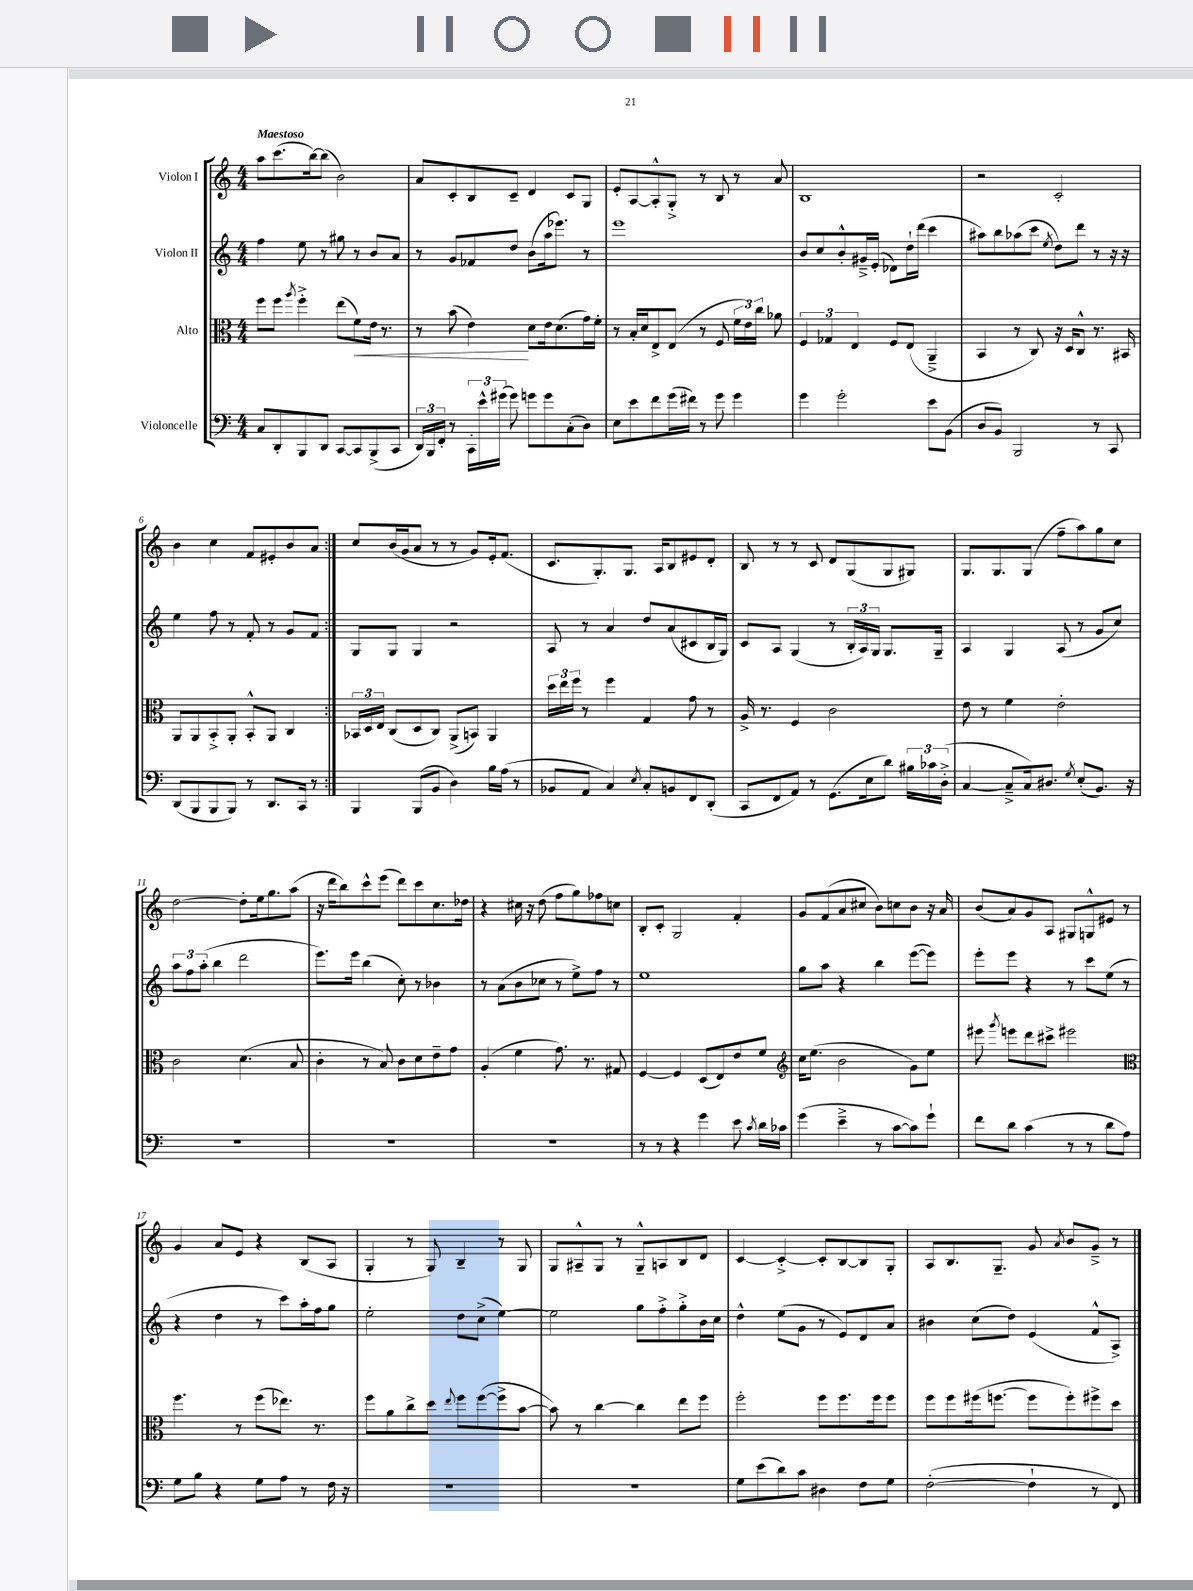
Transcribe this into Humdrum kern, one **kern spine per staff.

**kern	**kern	**dynam	**kern	**kern
*part4	*part3	*part3	*part2	*part1
*staff4	*staff3	*staff3	*staff2	*staff1
*I"Violoncelle	*I"Alto	*	*I"Violon II	*I"Violon I
*clefF4	*clefC3	*	*clefG2	*clefG2
*k[]	*k[]	*	*k[]	*k[]
*M4/4	*M4/4	*	*M4/4	*M4/4
=1	=1	=1	=1	=1
!	!	!	!	!LO:TX:a:B:t=Maestoso
8C/L	8ff\L	.	4ff\	8aa\L
8DD'/	8ff\J	.	.	(8.ccc\
.	8qaa/	.	.	.
8BBB/	4ff'^\	.	8ee\	.
.	.	.	.	[16bb\k)
8DD/J	.	.	8r	(8bb\J]
[8CC/L	(8ee\L	.	8gg#X\	2b\)
!	!	!LO:HP:b	!	!
8CC/]	8f\)	<	8r	.
(8BBB^/	16e\Jk	.	8b/L	.
.	8.r	.	.	.
8CC/J	.	.	8a/J	.
=2	=2	=2	=2	=2
24DD/LL)	8r	.	8r	8a/L
24BBB/	.	.	.	.
24FF'/JJ	.	.	.	.
8r	(8b\	.	8g/L	8c'/
24CC'\LL	4e\)	.	8f-X/	8B/
24e^^\	.	.	.	.
(24g#X\JJ	.	.	.	.
8g#\)	.	.	8dd/J	8c~/J
8gn\L	8d\L	[	(8b\L	4d/
8g\	16e\k	.	16aa\k	.
.	(8.d\	.	8.eee-X\J)	.
(8C'\	.	.	.	8c/L
8D\J)	16g\L)	.	8r	8G/J
.	16f'\JJ	.	.	.
=3	=3	=3	=3	=3
8E\L	8r	.	1eee	8e'/L
8e\	16B'/LL	.	.	[8A/
.	16d/J	.	.	.
8f\	8E^/	.	.	8A'^^/]
(16g\L	(8E/J	.	.	8G'^/J
16f#X\JJ)	.	.	.	.
8r	8r	.	.	8r
8g\	8F/	.	.	8B/
4g\	24f\LL	.	.	8r
.	24e\)	.	.	.
.	24cc\JJ	.	.	.
.	8a-X\	.	.	8a/
=4	=4	=4	=4	=4
4g\	6F/	.	8b/L	1B
.	.	.	8cc/	.
.	6G-X/	.	.	.
2g'\	.	.	8b'^^/	.
.	6E/	.	.	.
.	.	.	16g#X~^/L	.
.	.	.	(16e'/JJ	.
.	8F/L	.	8d-X\L)	.
.	(8E/J	.	16dd`\L	.
.	.	.	(16ddd\JJ	.
8e\L	4AA~^/	.	4ccc\	.
(8BB\J	.	.	.	.
=5	=5	=5	=5	=5
8D/L	4BB/	.	8aa#X\L)	2r
8BB/J)	.	.	8bb\	.
2BBB/	8r	.	(8aa-X\	.
.	8C/)	.	8ccc\J	.
.	.	.	8qee/	.
.	16r	.	8dd\L)	2c'/
.	16D/KL	.	.	.
.	8C^^/J	.	8ddd\J	.
8r	8.r	.	8r	.
8CC/	.	.	16r	.
.	16BB#X/	.	16r	.
!!LO:LB:g=z
=6	=6	=6	=6	=6
(8DD/L	8AA/L	.	4ee\	4b\
8BBB/	8AA/	.	.	.
8BBB/	8BB'^/	.	8ff\	4cc\
8BBB/J)	8AA'/J	.	8r	.
8r	8BB'^^/L	.	8f'/	8f/L
8.DD/L	8AA/J	.	8r	8e#X'/
.	4C/	.	8g/L	8b/
16CC/Jk	.	.	.	.
8r	.	.	8f/J	8a/J
=7:|!	=7:|!	=7:|!	=7:|!	=7:|!
4BBB/	24BB-X/LL	.	8G/L	8cc/L
.	24D/	.	.	.
.	24E/JJ	.	.	.
.	(8C/L	.	8G/J	(16b/L
.	.	.	.	16g/J
(8BBB/L	8D/	.	4G/	8a/J
8BB/J	8C/J)	.	.	8r
4D\)	(8AA^/L	.	2r	8r
.	8BBn/J)	.	.	8g/L)
16B\LL	4AA/	.	.	16e'/k
(16A\JJ	.	.	.	(8.f/J
8r	.	.	.	.
=8	=8	=8	=8	=8
8BB-X/L	24dd\LL	.	8A/	8.c/L
.	24ee\	.	.	.
.	24ff\JJ	.	.	.
8AA/J	8r	.	8r	.
.	.	.	.	8.G'/)
4C/)	4ff\	.	4a/	.
.	.	.	.	8.G/J
8qE/	.	.	.	.
8C'/L	4G/	.	8dd/L	.
.	.	.	.	16A/KL
8BBn/	.	.	(8a/	8B/
8FF/	8g\	.	8c#X/	8e#X/
(8DD'/J	8r	.	16B/L	8d'/J
.	.	.	16G/JJ)	.
=9	=9	=9	=9	=9
8CC/L	16A^/	.	8c/L	8B/
.	8.r	.	.	.
8FF/	.	.	8A/J	8r
8AA/J)	4F/	.	(4G/	8r
8r	.	.	.	8c/
(8.GG\L	2c\	.	8r	8d/L
.	.	.	24B'/LL	(8G/
.	.	.	24A/)	.
16E\k	.	.	.	.
.	.	.	24G/JJ	.
8d\J)	.	.	8.G/L	8G/
24B#X\LL	.	.	.	8G#X/J)
24c-X\	.	.	.	.
.	.	.	16G~/Jk	.
(24D'^\JJ	.	.	.	.
=10	=10	=10	=10	=10
[4C/	8e\	.	4A/	8.G/L
.	8r	.	.	.
.	.	.	.	8.G/
8C~^/L]	4f\	.	4G/	.
16C/k)	.	.	.	(8G/J
8.D#X/J	.	.	.	.
.	2e'\	.	(8A/	8ff~\L
8qG/	.	.	.	.
(8E'/L	.	.	8r	8aa\)
8.BB/J)	.	.	8g/L	8gg\
.	.	.	8cc/J)	8cc\J
16r	.	.	.	.
!!LO:LB:g=z
=11	=11	=11	=11	=11
1r	2c\	.	12aa\L	[2dd\
.	.	.	12ff\	.
.	.	.	(12aa'\J	.
.	.	.	4bb\	.
.	(4.d\	.	2ddd\	8dd'\L]
.	.	.	.	16ee\k
.	.	.	.	8.gg\
.	8B/	.	.	(8aa\J
=12	=12	=12	=12	=12
1r	4c'\	.	8.eee\L)	16r
.	.	.	.	16ddd\KL
.	.	.	.	8bb\)
.	.	.	16eee\Jk	.
.	8r	.	(4bb\	8ccc^^\
.	8B/)	.	.	(8eee\J
.	8c\L	.	8cc'\)	8ddd\L)
.	8d\	.	8r	8ccc\
.	8e~\	.	4b-X\	8.cc\
.	8g\J	.	.	.
.	.	.	.	16dd-X\Jk
=13	=13	=13	=13	=13
1r	(4A'/	.	8r	4r
.	.	.	(8a\L	.
.	4f\	.	8b\	16cc#X\
.	.	.	.	16r
.	.	.	8cc-X\J	(8dd\
.	8.g\)	.	8r	8ff\L
.	.	.	8ee^\L)	8gg\)
.	8.r	.	.	.
.	.	.	8ff\J	8ff-X\
.	8G#X/	.	8r	8ccn\J
=14	=14	=14	=14	=14
8r	[4F/	.	1ee	8B'/L
8r	.	.	.	8c'/J
4r	4F/]	.	.	2G/
4g\	(8D/L	.	.	.
.	8E/)	.	.	.
8e\	8e/	.	.	4f'/
8qc/	.	.	.	.
16d\LL	8f/J	.	.	.
16c-X\JJ	.	.	.	.
=15	=15	=15	=15	=15
*	*clefG2	*	*	*
(4g\	16cc\KL	.	8gg\L	8g/L
.	(8.ee\J	.	.	.
.	.	.	8aa\J	(8f/
4e~^\	2b\	.	4r	8a/
.	.	.	.	8cc#X/J
8r	.	.	4bb\	8b\L)
[8c\L	.	.	.	8ccn\
8c\])	8g\L)	.	([8eee\L	8b\J
8g`\J	8ee\J	.	8eee\J])	16r
.	.	.	.	16a/
=16	=16	=16	=16	=16
8f\L	8eee#X\	.	8eee'\L	(8b/L
.	8qggg/	.	.	.
8d\J	8eeen\L	.	8eee\J	8a/)
(4c\	8ddd\	.	4r	8g/
.	8ccc#X^\J	.	.	8A/J
8r	2eee#X\	.	8r	8G#X/L
8r	.	.	8ccc\L	8Gn^^/
8d\L	.	.	(8ee\J	8e#X/J
8A\J)	.	.	8r	8r
!!LO:LB:g=z
=17	=17	=17	=17	=17
*	*clefC3	*	*	*
8G\L	4.ff\	.	4r	4g/
8B\J	.	.	.	.
4r	.	.	4dd\	8a/L
.	8r	.	.	8e/J
8G\L	(8ff\L	.	8r	4r
8A\J	8.ee-X\J)	.	8ccc\L)	.
8r	.	.	16aa'\L	(8B/L
.	8.r	.	16ff\J	.
16F\	.	.	8gg\J	8A/J
16r	.	.	.	.
=18	=18	=18	=18	=18
1r	8ff\L	.	2ee'\	4G'/
.	8a\	.	.	.
.	8cc^\	.	.	8r
.	8dd\J	.	.	8G/)
.	8qqee/	.	.	.
.	8ff\L	.	8dd\L	4B~/
.	([8ff\	.	(8cc^\J	.
.	8ff^\]	.	[4ee\)	8r
.	[8b\J	.	.	8G/
=19	=19	=19	=19	=19
1r	8b\])	.	2ee\]	8G/L
.	8r	.	.	8A#X~^^/
.	[4cc\	.	.	8G/J
.	.	.	.	8r
.	4cc\]	.	8gg\L	8G~^^/L
.	.	.	8ff'^\	8An/
.	8ee\L	.	8gg'^\	8B/
.	8ff\J	.	16b\L	8d/J
.	.	.	16cc\JJ	.
=20	=20	=20	=20	=20
8G\L	2ff'\	.	4dd^^\	[4c/
(8e\	.	.	.	.
8d\)	.	.	(8ee\L	4c'^/_
8c\J	.	.	8g\J	.
4D#X\	8ff\L	.	8r	8c'/L]
.	8.ff\	.	8e/L)	[8B/
8F\L	.	.	8d/	8B/]
.	16ff\k	.	.	.
8G\J	8ff\J	.	8a/J	8G'/J
=21	=21	=21	=21	=21
([2F'\	8ff\L	.	4b#X\	8A/L
.	8ff\	.	.	8.B/
.	(16ff#X\k	.	(8cc\L	.
.	[8.ffn\J	.	.	8.G~/J
.	.	.	8dd\J)	.
4F`\]	8ff\L]	.	(4e/	8g/
.	.	.	.	8qa/
.	8ff'\)	.	.	8b/L
8r	8ff#X^\	.	8f^^/L	8g~^/J
8FF/)	8dd\J	.	8A^/J)	8r
==	==	==	==	==
*-	*-	*-	*-	*-
